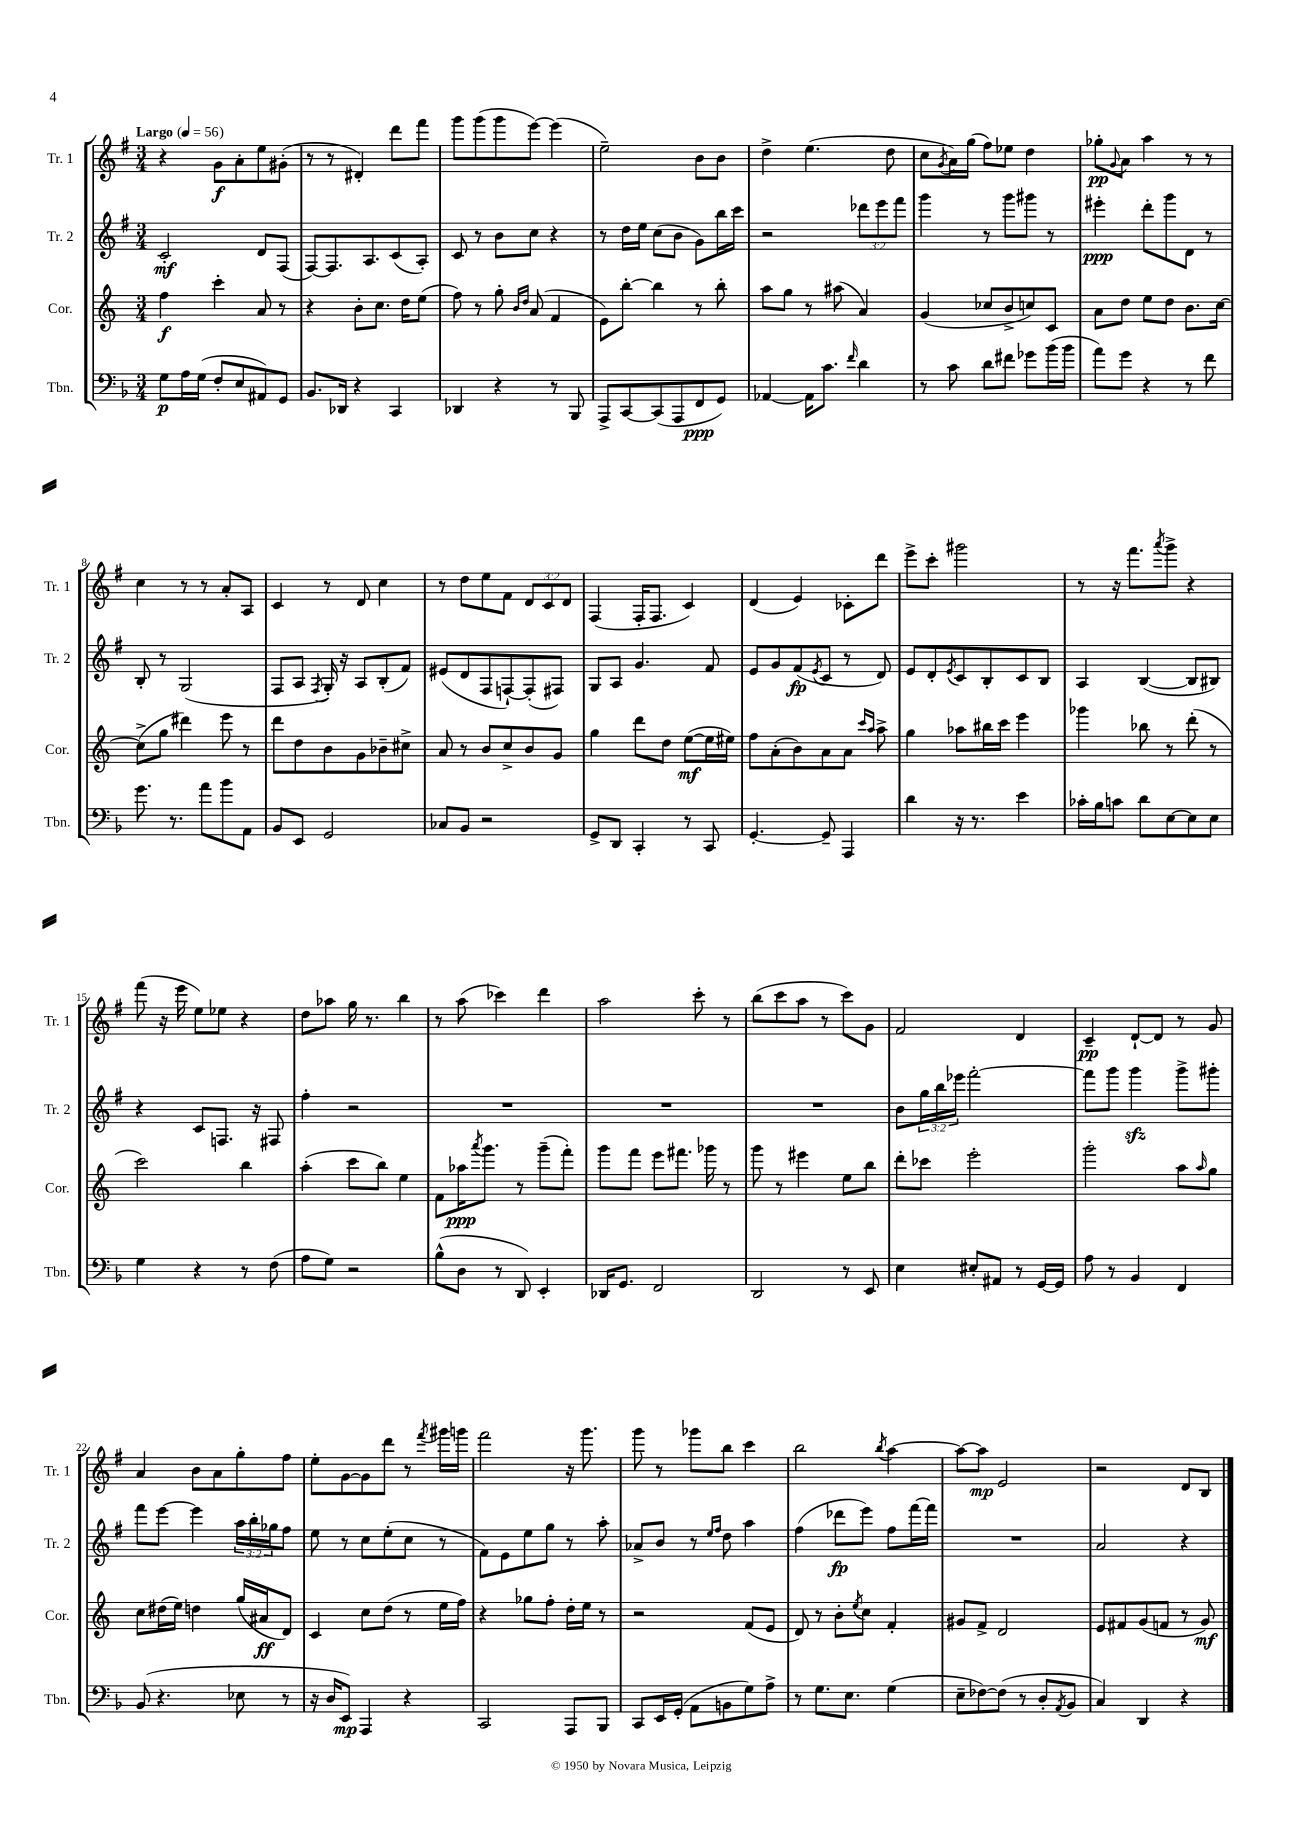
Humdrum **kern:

**kern	**kern	**kern	**kern
*staff4	*staff3	*staff2	*staff1
*clefF4	*clefG2	*clefG2	*clefG2
*k[b-]	*k[]	*k[f#]	*k[f#]
*M3/4	*M3/4	*M3/4	*M3/4
*MM56	*MM56	*MM56	*MM56
8G	4ff	2c'	4r
16A	.	.	.
(16G	.	.	.
8F'	4ccc'	.	8g
8E	.	.	8a'
8AA#)	8a	8d	8ee
8GG	8r	(8F#	(8g#'
=	=	=	=
8.BB-	4r	[8F#)	8r
.	.	8.F#]	8r
16DD-	.	.	.
4r	8b'	.	4d#')
.	.	8.A	.
.	8.cc	.	.
4CC	.	(8c	8ddd
.	16dd	.	.
.	(8ee	8A')	8fff#
=	=	=	=
4DD-	8ff)	8c	8ggg
.	8r	8r	(8ggg
4r	8gg'	8b	8ggg
.	16qqb	.	.
.	16qqdd	.	.
.	(8a	8cc	[8eee)
8r	4f	4r	(4eee]
8BBB-	.	.	.
=	=	=	=
8AAA^	8e)	8r	2ee~)
[8CC	[8bb'	16dd	.
.	.	16ee	.
(8CC]	4bb]	(8cc	.
8AAA	.	8b	.
8FF	8r	8g)	8b
8GG)	8bb'	16bb	8b
.	.	16ccc	.
=	=	=	=
[4AA-	8aa	2r	4dd^
.	8gg	.	.
16AA-]	8r	.	(4.ee
8.c	.	.	.
.	(8aa#	.	.
16qqf	.	.	.
4d	4a)	12ddd-	.
.	.	12eee	.
.	.	.	8dd
.	.	12fff#	.
=	=	=	=
8r	(4g	4ggg	8cc
.	.	.	8qg
8c	.	.	16a)
.	.	.	(16gg
8d	8cc-	8r	8ff#)
8f#	8b^	8ggg	8ee-
8g-	8cc)	8ggg#	4dd
(16b-	8c	8r	.
16b-	.	.	.
=	=	=	=
8a)	8a	4eee#'	8gg-'
.	.	.	8qqg
8g	8dd	.	8a
4r	8ee	8ddd'	4aa
.	8dd	8ggg	.
8r	8.b	8d	8r
8f	.	8r	8r
.	[16cc	.	.
=	=	=	=
8.g	(8cc^]	8B'	4cc
.	8gg	8r	.
8.r	.	.	.
.	4ddd#)	(2G	8r
8a	.	.	8r
8b-	8eee	.	8a'
8AA	8r	.	8A
=	=	=	=
8BB-	8ddd	8F#	4c
8EE	8dd	8A	.
.	.	8qF#	.
2GG	8b	16G')	8r
.	.	16r	.
.	8g	8A	8d
.	8b-~	(8B'	4cc
.	8cc#^	8f#)	.
=	=	=	=
8C-	8a	(8e#	8r
8BB-	8r	8d	8dd
2r	8b	8F#	8ee
.	8cc^	[8F`)	8f#
.	8b	(8F']	12d
.	.	.	12c
.	8g	8F#)	.
.	.	.	12d
=	=	=	=
8GG^	4gg	8G	(4F#
8DD	.	8A	.
4CC'	8ddd	4.g	16F#'
.	.	.	8.F#
.	8dd	.	.
8r	([8ee	.	4c)
8CC	16ee]	8f#	.
.	16ee#)	.	.
=	=	=	=
[4.GG'	8ff	8e	(4d
.	(8a'	8g	.
.	8b)	(8f#	4e)
.	.	8qe	.
8GG~]	8a	8c	.
4AAA	8a	8r	8c-'
.	16qqccc	.	.
.	16qqaa	.	.
.	8aa^	8d)	8ddd
=	=	=	=
4d	4gg	8e	8eee^
.	.	8d'	8ccc'
.	.	8qe	.
16r	8aa-	8c	2ggg#
8.r	.	.	.
.	16bb#	8B'	.
.	16ccc	.	.
4e	4eee	8c	.
.	.	8B	.
=	=	=	=
16c-'	4ggg-	4A	8r
16B-	.	.	.
8c	.	.	16r
.	.	.	8.fff#
8d	8bb-	([4B	.
.	.	.	8qaaa
[8E	8r	.	8ggg^
8E]	(8ddd'	8B]	4r
8E	8r	8B#)	.
=	=	=	=
4G	2ccc)	4r	(8fff#
.	.	.	16r
.	.	.	16eee
4r	.	8c	8ee)
.	.	8.F	8ee-
8r	4bb	.	4r
.	.	16r	.
(8F	.	8F#	.
=	=	=	=
8A	(4aa'	4ff#'	8dd
8G)	.	.	8aa-
2r	8ccc	2r	16gg
.	.	.	8.r
.	8bb)	.	.
.	4ee	.	4bb
=	=	=	=
(8B-^^	8f	2.r	8r
8D	16aa-	.	(8aa
.	8qaaa	.	.
.	8.ggg	.	.
8r	.	.	4ccc-)
8DD)	8r	.	.
4EE'	(8ggg~	.	4ddd
.	8fff')	.	.
=	=	=	=
16DD-	8ggg	2.r	2aa
8.GG	.	.	.
.	8fff	.	.
2FF	8eee	.	.
.	8.fff#	.	.
.	.	.	8ccc'
.	16ggg-	.	.
.	8r	.	8r
=	=	=	=
2DD	8ggg	2.r	(8bb
.	8r	.	8ccc
.	4eee#	.	8aa
.	.	.	8r
8r	8ee	.	8ccc)
8EE	8bb	.	8g
=	=	=	=
4E	8ddd'	8b	2f#
.	8ccc-	24gg	.
.	.	24bb	.
.	.	24eee-	.
8E#'	2eee'	[2fff#'	.
8AA#	.	.	.
8r	.	.	4d
[16GG	.	.	.
16GG]	.	.	.
=	=	=	=
8A	2ggg'	8fff#]	4c~
8r	.	8ggg	.
4BB-	.	4ggg	[8d`
.	.	.	8d]
4FF	8aa	8ggg^	8r
.	16qqaa	.	.
.	8gg	8ggg#'	8g
=	=	=	=
(8BB-	8cc	8fff#	4a
4.r	(16dd#	[8eee	.
.	16ee)	.	.
.	4dd	4eee]	8b
.	.	.	8a
8E-	(16gg	24aa	8gg'
.	.	24bb'	.
.	16a#	.	.
.	.	24gg-	.
8r	8d)	8ff#	8ff#
=	=	=	=
16r	4c	8ee	8ee'
16D	.	.	.
8EE)	.	8r	[8g
4AAA	8cc	8cc	8g]
.	(8dd	(8ee'	8ddd
4r	8r	8cc	8r
.	.	.	8qfff#
.	16ee	8r	16ggg#
.	16ff)	.	16ggg
=	=	=	=
2CC	4r	8f#)	2fff#
.	.	8e	.
.	8gg-	8ee	.
.	8ff'	8gg	.
8AAA	16dd'	8r	16r
.	16ee	.	8.ggg
8BBB-	8r	8aa'	.
=	=	=	=
8CC	2r	8a-^	8ggg
16EE	.	8b	8r
(16GG'	.	.	.
8AA	.	8r	8ggg-
.	.	16qqee	.
.	.	16qqff#	.
8BB	.	8dd	8bb
8G)	(8f	4aa	4ccc
8A^	8e	.	.
=	=	=	=
8r	8d)	(4ff#	2bb
8.G	8r	.	.
.	8b'	8ddd-	.
8.E	.	.	.
.	8qee	.	.
.	8cc	8eee)	.
.	.	.	8qbb
(4G	4f'	8ff#	[4aa
.	.	[16fff#	.
.	.	16fff#]	.
=	=	=	=
8E~	8g#	2.r	8aa_
[8F-)	8f^	.	8aa]
(8F-]	2d	.	2e
8r	.	.	.
8D'	.	.	.
8qAA	.	.	.
8BB-	.	.	.
=	=	=	=
4C)	8e	2a	2r
.	8f#	.	.
4DD	(8g	.	.
.	8f	.	.
4r	8r	4r	8d
.	8g)	.	8B
==	==	==	==
*-	*-	*-	*-
